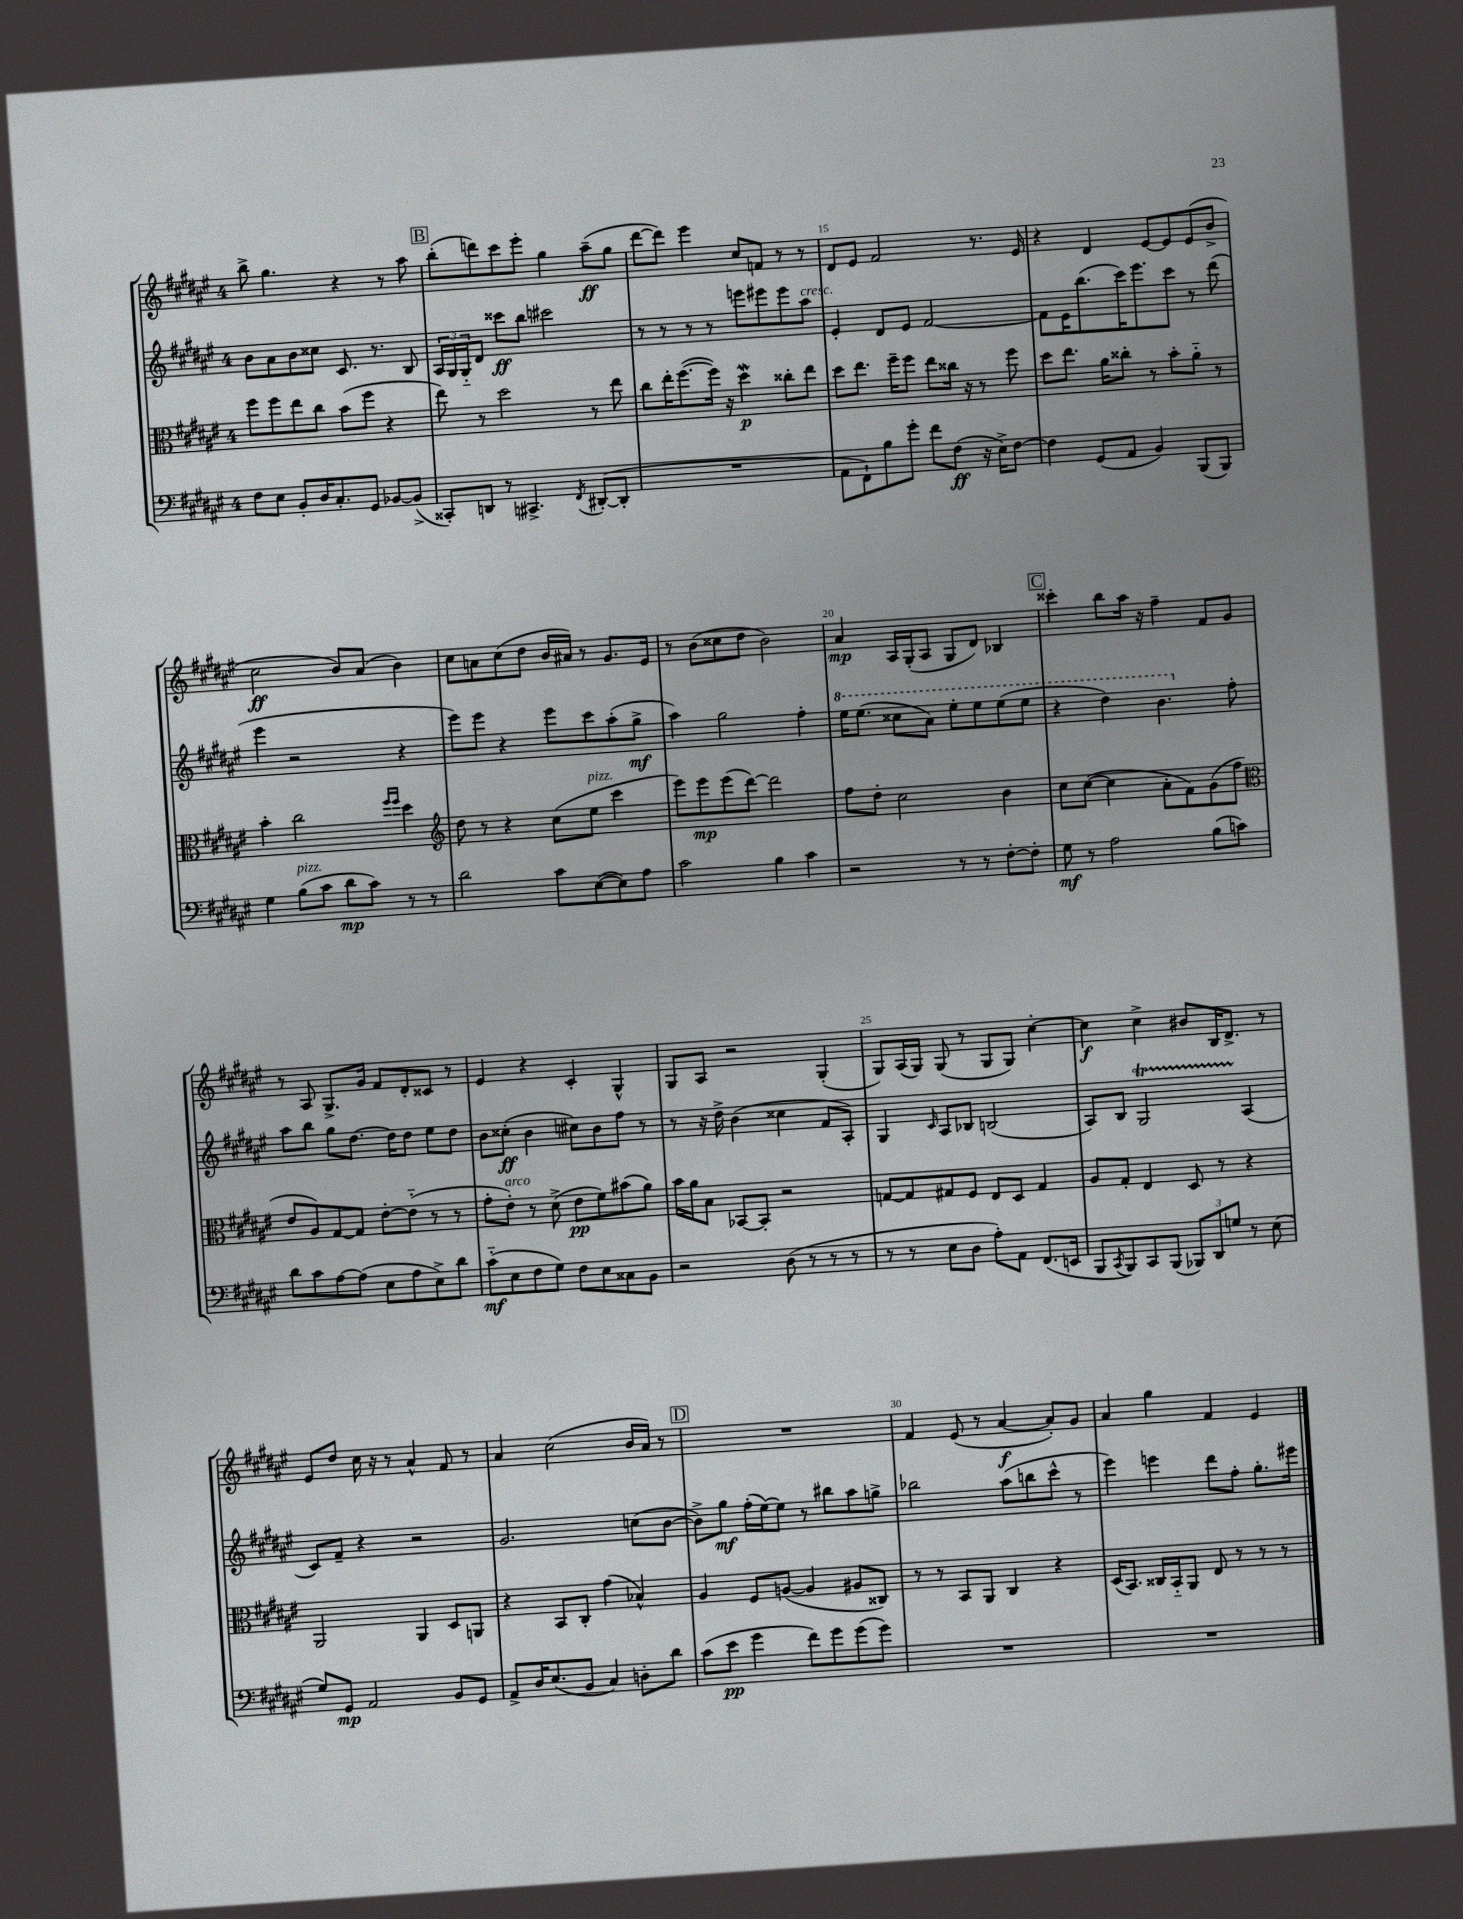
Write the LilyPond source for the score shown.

<<
\new StaffGroup <<
\new Staff = "s0" {
    \clef treble \key fis \major \once \override Staff.TimeSignature.style = #'single-digit \time 4/4
    b''8-> gis''4. r4 r8 ais''8 |
    \mark \markup { \box "B" } b''8-.( d'''8) cis'''8 eis'''8-. gis''4 ais''8--\ff( gis''8 |
    dis'''8~ dis'''8) eis'''4 cis''8 f'8 r8 r8 |
    dis'8 eis'8 fis'2 r8. eis'16 |
    r4 dis'4 eis'8~ eis'8 eis'8( b'8-> |
    cis''2\ff b'8) ais'8( b'4) |
    cis''8 a'8 cis''8( dis''8 b'16 ais'16) r8 gis'8. eis'16 |
    r8 b'8( cisis''8 dis''8 b'2) |
    ais'4\mp ais16 gis16-.( ais8 gis8 dis'8) bes4 |
    \mark \markup { \box "C" } cisis'''4-. b''8 ais''16 r16 fis''4-- fis'8 gis'8 |
    r8 ais8 gis8.-> gis'16 fis'8 dis'8-. cisis'8 r8 |
    eis'4 r4 cis'4-. gis4-^ |
    gis8 ais8 r2 gis4-.( |
    gis8) ais16( gis16) gis8( r8 gis8 gis8) cis''4~-. |
    cis''4\f cis''4-> bis'8 b16 dis'8.-> r8 |
    eis'8 dis''8 cis''16 r16 r8 ais'4-^ fis'8 r8 |
    ais'4 cis''2( b'16 ais'16) r8 |
    \mark \markup { \box "D" } R1 |
    fis'4 eis'8( r8 ais'4~\f ais'8-.) gis'8 |
    ais'4 gis''4 fis'4 eis'4 \bar "|." |
}
\new Staff = "s1" {
    \clef treble \key fis \major \once \override Staff.TimeSignature.style = #'single-digit \time 4/4
    b'8 ais'8 b'8 cisis''8 cis'8. r8. b8 |
    \mark \markup { \box "B" } \tuplet 3/2 { ais16 gis16 gis16-_ } dis'8 cisis'''8\ff b''8 cis'''2 |
    r8 r8 r8 r8 e'''8 eis'''8 eis'''8 ais''8^\markup { \italic "cresc." } |
    eis'4-. dis'8 eis'8 fis'2~ |
    fis'8 eis'16 b''8.( cis'''16) eis'''8. cis'''8 r8 dis'''8( |
    eis'''4 r2 r4 |
    eis'''8) eis'''8 r4 eis'''8 cis'''8 ais''8-.( gis''8->\mf |
    ais''4) gis''2 fis''4-. |
    \ottava #1 eis'''16 eis'''8.( cisis'''8 ais''8) eis'''8-. eis'''8 eis'''8( eis'''8 |
    \mark \markup { \box "C" } r4 dis'''4) b''4. \ottava #0 fis''8-. |
    ais''8 b''8 gis''8 dis''8.~ dis''16 dis''8 eis''8 dis''8 |
    b'8 cisis''8-.\ff( b'4 cis''8) b'8 fis''8 r8 |
    r8 r16 dis''16-> b'4( cisis''4 fis'8 ais8-.) |
    gis4 \grace { cis'16 } ais8 bes8 b2( |
    ais8) b8 gis2\startTrillSpan ais4\stopTrillSpan( |
    cis'8) fis'8-- r4 r2 |
    gis'2. c''8( b'8~ |
    \mark \markup { \box "D" } b'8->) gis''8\mf fis''16-.( eis''16~) eis''8 r8 bis''8 ais''8 g''8-> |
    bes''2 ais''8( b''8 cis'''8-^ r8 |
    eis'''4) e'''4 dis'''8 fis''8-. gis''8.-. eis'''16 \bar "|." |
}
\new Staff = "s2" {
    \clef alto \key fis \major \once \override Staff.TimeSignature.style = #'single-digit \time 4/4
    fis''8 fis''8 eis''8 cis''8 b'8( fis''8 r4 |
    \mark \markup { \box "B" } eis''8) r8 dis''2 r8 eis''8 |
    cis''8 eis''16-. fis''8.~( fis''16) r16 dis''4\mordent\p cisis''8-. eis''8 |
    dis''8 eis''8. fis''16-- fis''8 eis''8 cisis''16 r16 r8 fis''8 |
    dis''8 eis''8. ais'16 cisis''8-. r8 b'8-. ais'8-_ r8 |
    b'4-. cis''2 \grace { fis''16 fis''16 } dis''4 |
    \clef treble dis''8 r8 r4 cis''8( eis''8^\markup { \italic "pizz." } cis'''4 |
    eis'''8) eis'''8\mp eis'''8( dis'''8~) dis'''2 |
    fis''8 dis''8-. cis''2 b'4 |
    \mark \markup { \box "C" } cis''8 cis''8~( cis''4 ais'8-. fis'8) gis'8( fis''8 |
    \clef alto eis'8 ais8) gis8~ gis8 eis'8~-. eis'8-_( r8 r8 |
    gis'8-. eis'8-.^\markup { \italic "arco" }) r8 dis'8->( eis'8\pp fis'8) bis'8( ais'8) |
    b'16 ais'16 b8 bes,8~ bes,8-. r2 |
    g8~ g8 gis8 fis8 eis8 dis8 gis4 |
    ais8 gis8-. eis4 dis8 r8 r4 |
    ais,2 ais,4 dis8 a,8 |
    r4 b,8 cis8-. gis'4( bes4-^) |
    \mark \markup { \box "D" } ais4 fis8 a8~( a4 ais8 cisis8) |
    r8 r8 b,8 ais,8 cis4 r4 |
    dis16( b,8.) cisis16 b,16-_ ais,8 eis8 r8 r8 r8 \bar "|." |
}
\new Staff = "s3" {
    \clef bass \key fis \major \once \override Staff.TimeSignature.style = #'single-digit \time 4/4
    fis8 eis8 b,8-. dis16 cis8.-. gis,8 bes,8~ bes,8->( |
    \mark \markup { \box "B" } cisis,8-.) d,8 r8 cis,4.-> \acciaccatura { fis,8 } dis,8~-.( dis,8-. |
    R1 |
    ais,8 fis,8-!) b8 gis'8-. fis'8 fis8\ff( r16 eis16->) fis8~ |
    fis4 gis,8( ais,8 b,4) b,,8( b,,8) |
    gis4 b8^\markup { \italic "pizz." }( cis'8 dis'8\mp cis'8) r8 r8 |
    dis'2 cis'8 eis8~( eis8) ais8 |
    cis'2 b4 cis'4 |
    r2 r8 r8 fis8~-. fis8-. |
    \mark \markup { \box "C" } gis8\mf r8 ais2 b8( c'8) |
    dis'8 cis'8 ais8~ ais8( eis8 ais8 eis8->) dis'8 |
    cis'8-_\mf( eis8 fis8 gis8) fis8 eis8 cisis8 b,8 |
    r2 dis8( r8 r8 r8 |
    r8 r8 eis8 dis8 ais8-.) ais,8 fis,8.( e,16 |
    b,,8 \acciaccatura { cis,8 } b,,8) cis,8 b,,8( \tuplet 3/2 { bes,,8) dis,8 g8 } r8 eis8( |
    gis8) gis,8\mp ais,2 b,8 gis,8 |
    ais,8-> dis16 eis8.( b,8 cis4) d8-. dis'8 |
    \mark \markup { \box "D" } cis'8( eis'8\pp gis'4 fis'8) gis'8 gis'8( gis'8) |
    R1 |
    R1 \bar "|." |
}
>>
>>
\layout { \context { \Score currentBarNumber = #12 \override BarNumber.break-visibility = ##(#f #t #t) barNumberVisibility = #(every-nth-bar-number-visible 5) } }
